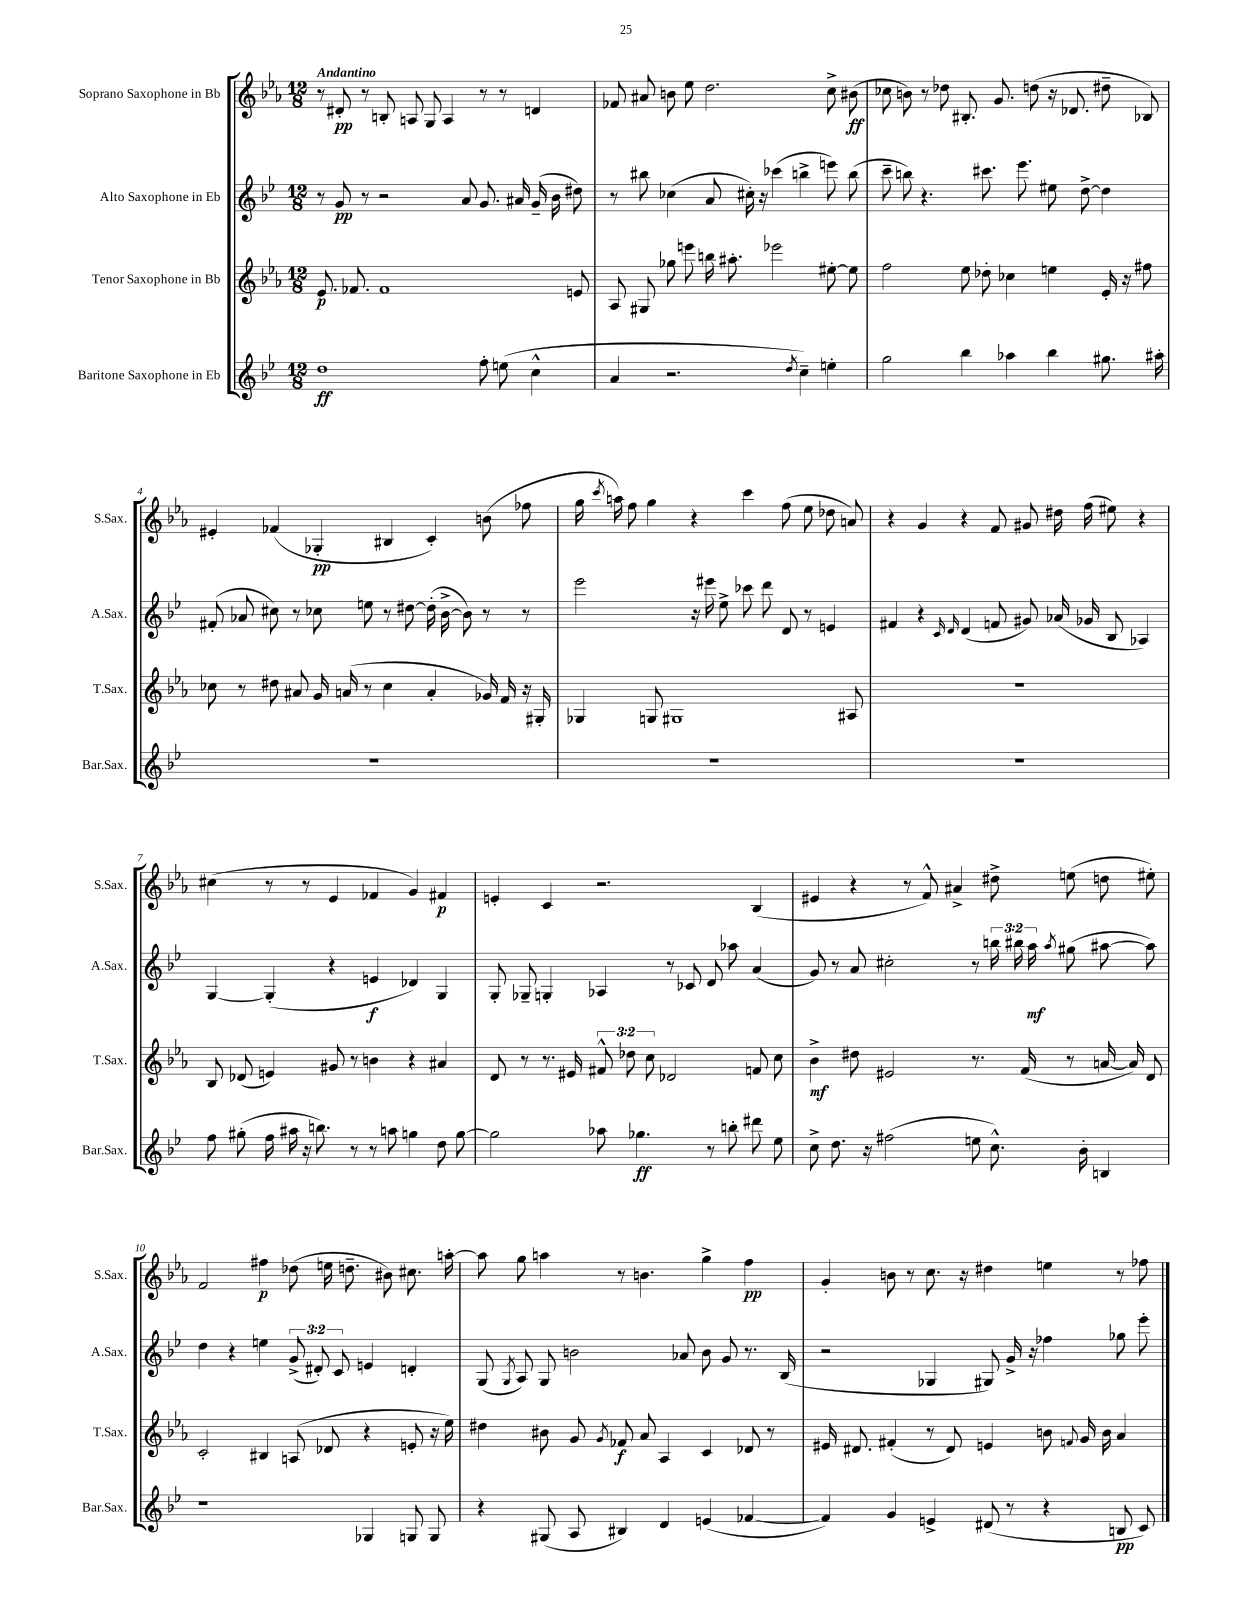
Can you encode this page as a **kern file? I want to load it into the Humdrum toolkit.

**kern	**dynam	**kern	**dynam	**kern	**dynam	**kern	**dynam
*part4	*part4	*part3	*part3	*part2	*part2	*part1	*part1
*staff4	*staff4	*staff3	*staff3	*staff2	*staff2	*staff1	*staff1
*I"Baritone Saxophone in Eb	*	*I"Tenor Saxophone in Bb	*	*I"Alto Saxophone in Eb	*	*I"Soprano Saxophone in Bb	*
*I'Bar.Sax.	*	*I'T.Sax.	*	*I'A.Sax.	*	*I'S.Sax.	*
*clefG2	*	*clefG2	*	*clefG2	*	*clefG2	*
*k[b-e-]	*	*k[b-e-a-]	*	*k[b-e-]	*	*k[b-e-a-]	*
*M12/8	*	*M12/8	*	*M12/8	*	*M12/8	*
=1	=1	=1	=1	=1	=1	=1	=1
!	!	!	!	!	!	!LO:TX:a:B:t=Andantino	!
1dd	ff	8.e-/	p	8r	.	8r	.
.	.	.	.	8g/	pp	8d#X'/	pp
.	.	8.f-X/	.	.	.	.	.
.	.	.	.	8r	.	8r	.
.	.	1f-	.	2r	.	8Bn'/	.
.	.	.	.	.	.	8An/	.
.	.	.	.	.	.	8G/	.
.	.	.	.	.	.	4A/	.
.	.	.	.	8a/	.	.	.
8ff'\	.	.	.	8.g/	.	8r	.
(8een\	.	.	.	.	.	8r	.
.	.	.	.	16a#X/	.	.	.
4cc^^\	.	.	.	(16g~/	.	4dn/	.
.	.	.	.	16b-\	.	.	.
.	.	8en/	.	8dd#X\)	.	.	.
=2	=2	=2	=2	=2	=2	=2	=2
4a/	.	8A-/	.	8r	.	8f-X/	.
.	.	8G#X/	.	8bb#X\	.	8a#X/	.
2.r	.	8gg-X\	.	(4cc-X\	.	8bn\	.
.	.	8eeen\	.	.	.	8ee-\	.
.	.	16bbn\	.	8a/	.	2.dd\	.
.	.	8.aa#X'\	.	.	.	.	.
.	.	.	.	16cc#X'\)	.	.	.
.	.	.	.	16r	.	.	.
.	.	2eee-X\	.	(4ccc-X\	.	.	.
8qdd/	.	.	.	.	.	.	.
4cc~\)	.	.	.	4bbn^\	.	.	.
4een'\	.	[8ee#X'\	.	8eeen\)	.	8cc^\	.
.	.	8ee#\]	.	(8bb\	.	(8b#X\	ff
=3	=3	=3	=3	=3	=3	=3	=3
2gg\	.	2ff\	.	8ccc~\	.	8cc-X\	.
.	.	.	.	8bbn\)	.	8bn\)	.
.	.	.	.	4.r	.	8r	.
.	.	.	.	.	.	8dd-X\	.
4bb-\	.	8ee-\	.	.	.	8.B#X'/	.
.	.	8dd-X'\	.	8.ccc#X\	.	.	.
.	.	.	.	.	.	8.g/	.
4aa-X\	.	4cc-X\	.	.	.	.	.
.	.	.	.	8.eee-\	.	.	.
.	.	.	.	.	.	(8ddn\	.
4bb-\	.	4een\	.	8ee#X\	.	16r	.
.	.	.	.	.	.	8.d-X/	.
.	.	.	.	[8dd^\	.	.	.
8.gg#X\	.	16e-'/	.	4dd\]	.	8dd#X~\	.
.	.	16r	.	.	.	.	.
.	.	8ff#X\	.	.	.	8B-X/)	.
16aa#X'\	.	.	.	.	.	.	.
!!LO:LB:g=z
=4	=4	=4	=4	=4	=4	=4	=4
1.r	.	8cc-X\	.	(8f#X'/	.	4e#X'/	.
.	.	8r	.	8a-X/	.	.	.
.	.	8dd#X\	.	8cc#X\)	.	(4f-X/	.
.	.	8a#X/	.	8r	.	.	.
.	.	16g/	.	8cc-X\	.	4G-X'/	pp
.	.	(16an/	.	.	.	.	.
.	.	8r	.	8een\	.	.	.
.	.	4cc-\	.	8r	.	4B#X/	.
.	.	.	.	[8dd#X\	.	.	.
.	.	4a'/	.	(16dd#'\]	.	4c'/)	.
.	.	.	.	[16b-^\	.	.	.
.	.	.	.	8b-\])	.	.	.
.	.	16g-X/)	.	8r	.	(8bn\	.
.	.	16f/	.	.	.	.	.
.	.	16r	.	8r	.	8ff-X\	.
.	.	16G#X'/	.	.	.	.	.
=5	=5	=5	=5	=5	=5	=5	=5
1.r	.	4G-X/	.	2eee-\	.	16gg\	.
.	.	.	.	.	.	8qccc/	.
.	.	.	.	.	.	16aan\)	.
.	.	.	.	.	.	8ff\	.
.	.	8Gn/	.	.	.	4gg\	.
.	.	1G#X	.	.	.	.	.
.	.	.	.	16r	.	4r	.
.	.	.	.	16eee#X\	.	.	.
.	.	.	.	8ee-^\	.	.	.
.	.	.	.	8ccc-X\	.	4ccc\	.
.	.	.	.	8ddd\	.	.	.
.	.	.	.	8d/	.	(8ff\	.
.	.	.	.	8r	.	8ee-\	.
.	.	.	.	4en/	.	8dd-X\	.
.	.	8A#X/	.	.	.	8an/)	.
=6	=6	=6	=6	=6	=6	=6	=6
1.r	.	1.r	.	4f#X/	.	4r	.
.	.	.	.	4r	.	4g/	.
.	.	.	.	16qqc/	.	.	.
.	.	.	.	16qqd/	.	.	.
.	.	.	.	(4d/	.	4r	.
.	.	.	.	8fn/	.	8f/	.
.	.	.	.	8g#X/)	.	8g#X/	.
.	.	.	.	(16a-X/	.	16dd#X\	.
.	.	.	.	16g-X/	.	(16ff\	.
.	.	.	.	8B-/	.	8ee#X\)	.
.	.	.	.	4A-X/)	.	4r	.
!!LO:LB:g=z
=7	=7	=7	=7	=7	=7	=7	=7
8ff\	.	8B-/	.	[4G/	.	(4cc#X\	.
(8gg#X'\	.	(8d-X/	.	.	.	.	.
16ff\	.	4en/)	.	(4G'/]	.	8r	.
16aa#X\	.	.	.	.	.	.	.
16r	.	.	.	.	.	8r	.
8.bbn\)	.	.	.	.	.	.	.
.	.	8g#X/	.	4r	.	4e-/	.
8r	.	8r	.	.	.	.	.
8r	.	4bn\	.	4en/	f	4f-X/	.
8aan\	.	.	.	.	.	.	.
4ggn\	.	4r	.	4d-X/)	.	4g/)	.
8dd\	.	4a#X/	.	4G/	.	4f#X/	p
[8gg\	.	.	.	.	.	.	.
=8	=8	=8	=8	=8	=8	=8	=8
2gg\]	.	8d/	.	8G'/	.	4en'/	.
.	.	8r	.	8G-X~/	.	.	.
.	.	8.r	.	4Gn'/	.	4c/	.
.	.	16e#X/	.	.	.	.	.
8aa-X\	.	12f#X^^/	.	4A-X/	.	2.r	.
.	.	12dd-X\	.	.	.	.	.
4.gg-X\	ff	.	.	.	.	.	.
.	.	12cc\	.	.	.	.	.
.	.	2d-X/	.	8r	.	.	.
.	.	.	.	8c-X/	.	.	.
8r	.	.	.	8d/	.	.	.
8bbn'\	.	.	.	8aa-X\	.	.	.
8ddd#X\	.	8fn/	.	(4a/	.	(4B-/	.
8ee-\	.	8cc\	.	.	.	.	.
=9	=9	=9	=9	=9	=9	=9	=9
8cc^\	.	4b-^\	mf	8g/)	.	4e#X/	.
8.dd\	.	.	.	8r	.	.	.
.	.	8dd#X\	.	8a/	.	4r	.
16r	.	.	.	.	.	.	.
(2ff#X\	.	2e#X/	.	2cc#X'\	.	.	.
.	.	.	.	.	.	8r	.
.	.	.	.	.	.	8f^^/)	.
.	.	.	.	.	.	4a#X^/	.
8een\	.	8.r	.	8r	.	.	.
8.cc^^\)	.	.	.	24bbn\	.	8dd#X^\	.
.	.	.	.	24bb#X\	.	.	.
.	.	(16f/	.	.	.	.	.
.	.	.	.	24aa\	mf	.	.
.	.	.	.	8qaa/	.	.	.
.	.	8r	.	(8gg#X\	.	(8een\	.
16b-'\	.	.	.	.	.	.	.
4Bn/	.	[16an/	.	[8aa#X\	.	8ddn\	.
.	.	16a/])	.	.	.	.	.
.	.	8d/	.	8aa#\])	.	8ee#X'\)	.
!!LO:LB:g=z
=10	=10	=10	=10	=10	=10	=10	=10
1r	.	2c'/	.	4dd\	.	2f/	.
.	.	.	.	4r	.	.	.
.	.	4B#X/	.	4een\	.	4ff#X\	p
.	.	(8An/	.	(12g^/	.	(8dd-X\	.
.	.	.	.	12d#X'/)	.	.	.
.	.	8d-X/	.	.	.	16een\	.
.	.	.	.	12c/	.	.	.
.	.	.	.	.	.	8.ddn~\	.
4G-X/	.	4r	.	4en/	.	.	.
.	.	.	.	.	.	8b#X\)	.
8Gn/	.	8en'/	.	4dn'/	.	8.cc#X\	.
8G/	.	16r	.	.	.	.	.
.	.	16ee-\)	.	.	.	[16aan'\	.
=11	=11	=11	=11	=11	=11	=11	=11
4r	.	4dd#X\	.	(8G/	.	8aa\]	.
.	.	.	.	8qG/	.	.	.
.	.	.	.	8A/)	.	8gg\	.
(8G#X/	.	8b#X\	.	8G/	.	4aan\	.
8A/	.	8g/	.	2bn\	.	.	.
.	.	8qg/	.	.	.	.	.
4B#X/)	.	8f-X/	f	.	.	8r	.
.	.	8a-/	.	.	.	4.bn\	.
4d/	.	4A-/	.	.	.	.	.
.	.	.	.	8a-X/	.	.	.
(4en/	.	4c/	.	8b\	.	4gg^\	.
.	.	.	.	8g/	.	.	.
[4f-X/	.	8d-X/	.	8.r	.	4ff\	pp
.	.	8r	.	.	.	.	.
.	.	.	.	(16B-/	.	.	.
=12	=12	=12	=12	=12	=12	=12	=12
4f-/])	.	16e#X/	.	2r	.	4g'/	.
.	.	8.d#X/	.	.	.	.	.
4g/	.	(4f#X'/	.	.	.	8bn\	.
.	.	.	.	.	.	8r	.
4en^/	.	8r	.	4G-X/	.	8.cc\	.
.	.	8d#/)	.	.	.	.	.
.	.	.	.	.	.	16r	.
(8d#X/	.	4en/	.	8G#X/)	.	4dd#X\	.
8r	.	.	.	16g^/	.	.	.
.	.	.	.	16r	.	.	.
4r	.	8bn\	.	4ff-X\	.	4een\	.
.	.	8qqfn/	.	.	.	.	.
.	.	16g/	.	.	.	.	.
.	.	16b\	.	.	.	.	.
8Bn/	pp	4a-/	.	8gg-X\	.	8r	.
8c/)	.	.	.	8eee-'\	.	8ff-X\	.
==	==	==	==	==	==	==	==
*-	*-	*-	*-	*-	*-	*-	*-
